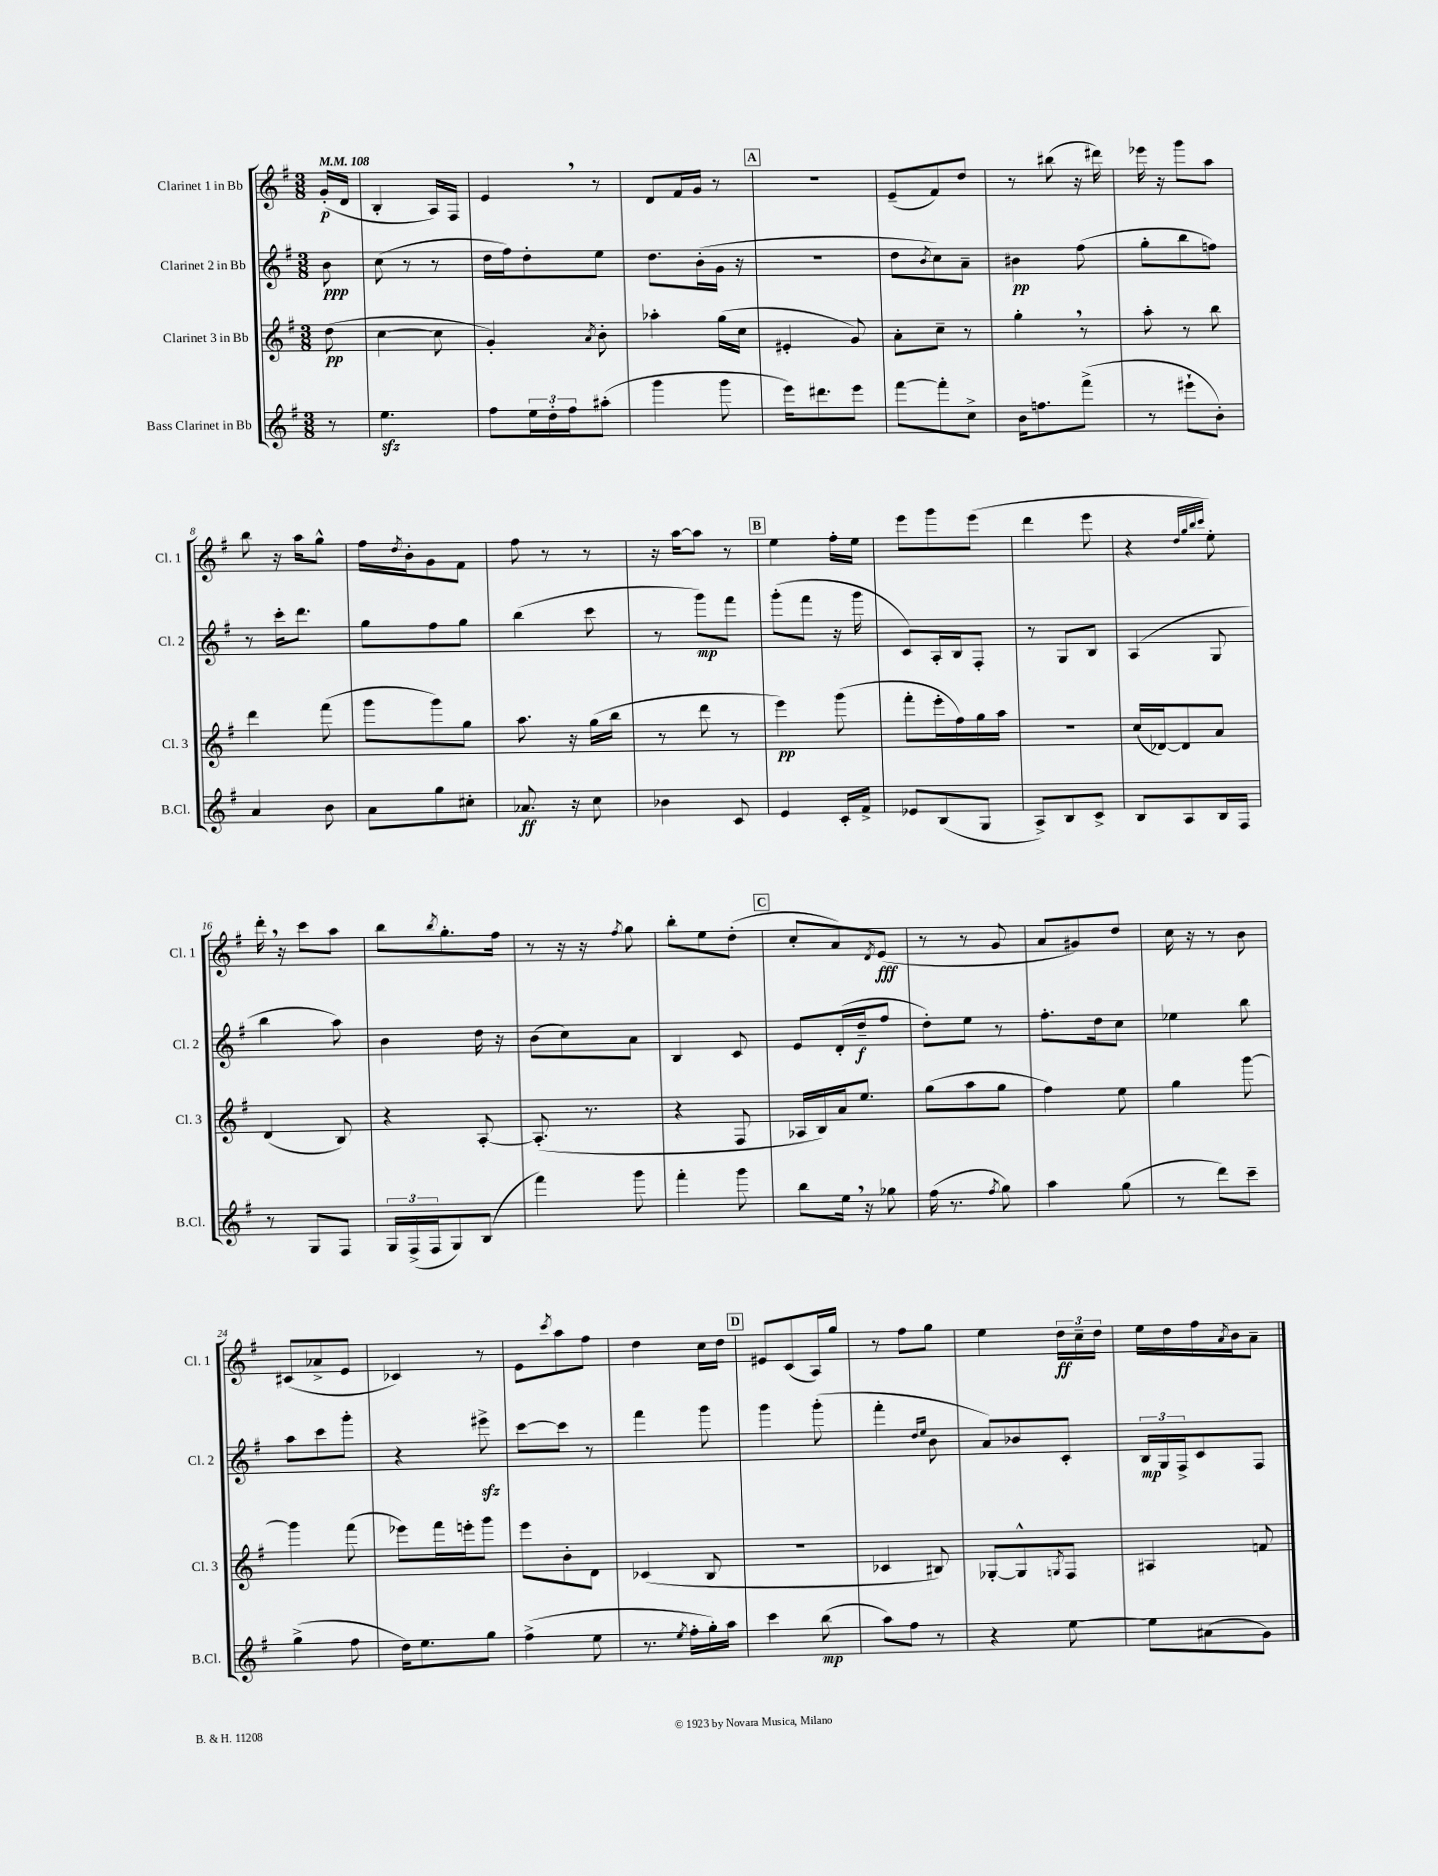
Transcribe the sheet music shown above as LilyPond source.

<<
\new StaffGroup <<
\new Staff = "s0" \with { instrumentName = "Clarinet 1 in Bb" shortInstrumentName = "Cl. 1" } {
    \clef treble \key g \major \numericTimeSignature \time 3/8 \partial 8 \tempo 4 = 108
    g'16-.\p( d'16 |
    b4-. a16) fis16 |
    e'4 \breathe r8 |
    d'8 fis'16 g'16 r8 |
    \mark \markup { \box "A" } R4. |
    e'8--( fis'8) d''8 |
    r8 bis''8( r16 dis'''16) |
    ees'''16 r16 g'''8 a''8 |
    b''8 r16 a''16 g''8-^ |
    fis''16 \acciaccatura { d''8 } b'16-. g'8 fis'8 |
    fis''8 r8 r8 |
    r16 a''16~ a''8 r8 |
    \mark \markup { \box "B" } e''4 fis''16-. e''16 |
    e'''8 g'''8 e'''8( |
    d'''4 e'''8 |
    r4 \grace { d''32 g''32 b''32 c'''32 } e''8-.) |
    d'''16-. \breathe r16 c'''8 a''8 |
    b''8 \acciaccatura { b''8 } g''8.-. fis''16 |
    r8 r16 r16 \acciaccatura { fis''8 } g''8 |
    b''8-. e''8 d''8-.( |
    \mark \markup { \box "C" } c''8-. a'8) \acciaccatura { d'8 } e'8\fff( |
    r8 r8 g'8 |
    a'8 gis'8) d''8 |
    c''16 r16 r8 b'8 |
    cis'8( aes'8-> e'8 |
    ces'4) r8 |
    e'8 \acciaccatura { c'''8 } a''8 fis''8 |
    d''4 c''16 d''16 |
    \mark \markup { \box "D" } eis'8 c'8( a16) g''16 |
    r8 fis''8 g''8 |
    e''4 \tuplet 3/2 { d''16\ff c''16-- d''16 } |
    e''16 d''16 fis''16 \acciaccatura { a'8 } b'16 a'8-- \bar "|." |
}
\new Staff = "s1" \with { instrumentName = "Clarinet 2 in Bb" shortInstrumentName = "Cl. 2" } {
    \clef treble \key g \major \numericTimeSignature \time 3/8 \partial 8
    b'8\ppp |
    c''8( r8 r8 |
    d''16 fis''16) d''8-. e''8 |
    d''8. b'16-.( g'16 r16 |
    \mark \markup { \box "A" } R4. |
    d''8 \acciaccatura { b'8 } c''8) a'8-- |
    bis'4\pp fis''8( |
    g''8-. b''8 f''8) |
    r8 c'''16-. d'''8. |
    g''8 fis''8 g''8 |
    b''4( c'''8 |
    r8 g'''8\mp) fis'''8 |
    \mark \markup { \box "B" } g'''8-.( fis'''8 r16 g'''16 |
    c'8) a16-. b16 fis8-. |
    r8 g8 b8 |
    a4( g8 |
    b''4 a''8) |
    b'4 d''16 r16 |
    b'8( c''8) a'8 |
    b4 c'8 |
    \mark \markup { \box "C" } e'8 d'16-.( d''16--\f fis''8 |
    d''8-.) e''8 r8 |
    fis''8.-. d''16 c''8 |
    ees''4 b''8 |
    a''8 c'''8 g'''8-. |
    r4 eis'''8->\sfz |
    c'''8~ c'''8 r8 |
    fis'''4 g'''8 |
    \mark \markup { \box "D" } g'''4 g'''8-.( |
    fis'''4-. \grace { d''16 e''16 } b'8 |
    a'8) bes'8 c'8-. |
    \tuplet 3/2 { b16\mp g16 fis16-> } c'8 fis8 \bar "|." |
}
\new Staff = "s2" \with { instrumentName = "Clarinet 3 in Bb" shortInstrumentName = "Cl. 3" } {
    \clef treble \key g \major \numericTimeSignature \time 3/8 \partial 8
    d''8\pp( |
    c''4~ c''8 |
    g'4-.) \acciaccatura { a'8 } b'8-. |
    aes''4-. g''16( c''16 |
    \mark \markup { \box "A" } eis'4-. g'8) |
    a'8-. c''8-- r8 |
    g''4-. \breathe r8 |
    a''8-. r8 b''8 |
    d'''4 fis'''8( |
    g'''8 g'''8) g''8 |
    a''8. r16 g''16( b''16 |
    r8 d'''8 r8 |
    \mark \markup { \box "B" } e'''4\pp) g'''8( |
    fis'''8-. e'''16-. fis''16) g''16 a''16 |
    R4. |
    c''16( des'16~) des'8 a'8 |
    d'4( b8) |
    r4 a8~-. |
    a8.-.( r8. |
    r4 fis8 |
    \mark \markup { \box "C" } aes16 b16) a'16 e''8. |
    g''8( a''8 g''8 |
    fis''4) e''8 |
    g''4 g'''8~ |
    g'''4 fis'''8( |
    ees'''8) fis'''16 e'''16-. g'''8 |
    e'''8 b'8-. d'8 |
    ces'4( b8 |
    \mark \markup { \box "D" } R4. |
    ces'4 bis8) |
    ges8~-. ges8-^ \acciaccatura { g8 } fis8 |
    ais4 f'8 \bar "|." |
}
\new Staff = "s3" \with { instrumentName = "Bass Clarinet in Bb" shortInstrumentName = "B.Cl." } {
    \clef treble \key g \major \numericTimeSignature \time 3/8 \partial 8
    r8 |
    e''4.\sfz |
    fis''8 \tuplet 3/2 { e''16 d''16-. fis''16 } ais''8-.( |
    g'''4 g'''8 |
    \mark \markup { \box "A" } e'''16) dis'''8. e'''8 |
    fis'''8~ fis'''8-. c''8-> |
    b'16 f''8. fis'''8->( |
    r8 eis'''8-! b'8-.) |
    a'4 b'8 |
    a'8 g''8 cis''8-. |
    aes'8.\ff r16 c''8 |
    bes'4 c'8 |
    \mark \markup { \box "B" } e'4 c'16-. fis'16-> |
    ees'8 b8( g8 |
    a8->) b8 c'8-> |
    b8 a8 b16 fis16 |
    r8 g8 fis8 |
    \tuplet 3/2 { g16 fis16->( fis16 } g8) b8( |
    fis'''4) g'''8 |
    fis'''4-. g'''8 |
    \mark \markup { \box "C" } b''8 e''16 \breathe r16 ges''8 |
    fis''16( r8. \acciaccatura { fis''8 } g''8) |
    a''4 g''8( |
    r8 d'''8) c'''8-- |
    g''4->( fis''8 |
    d''16) e''8. g''8 |
    fis''4->( e''8 |
    r8. \acciaccatura { e''8 } fis''16-. g''16-.) a''16 |
    \mark \markup { \box "D" } c'''4 b''8\mp( |
    a''8) fis''8 r8 |
    r4 e''8~ |
    e''8 ais'8( g'8) \bar "|." |
}
>>
>>
